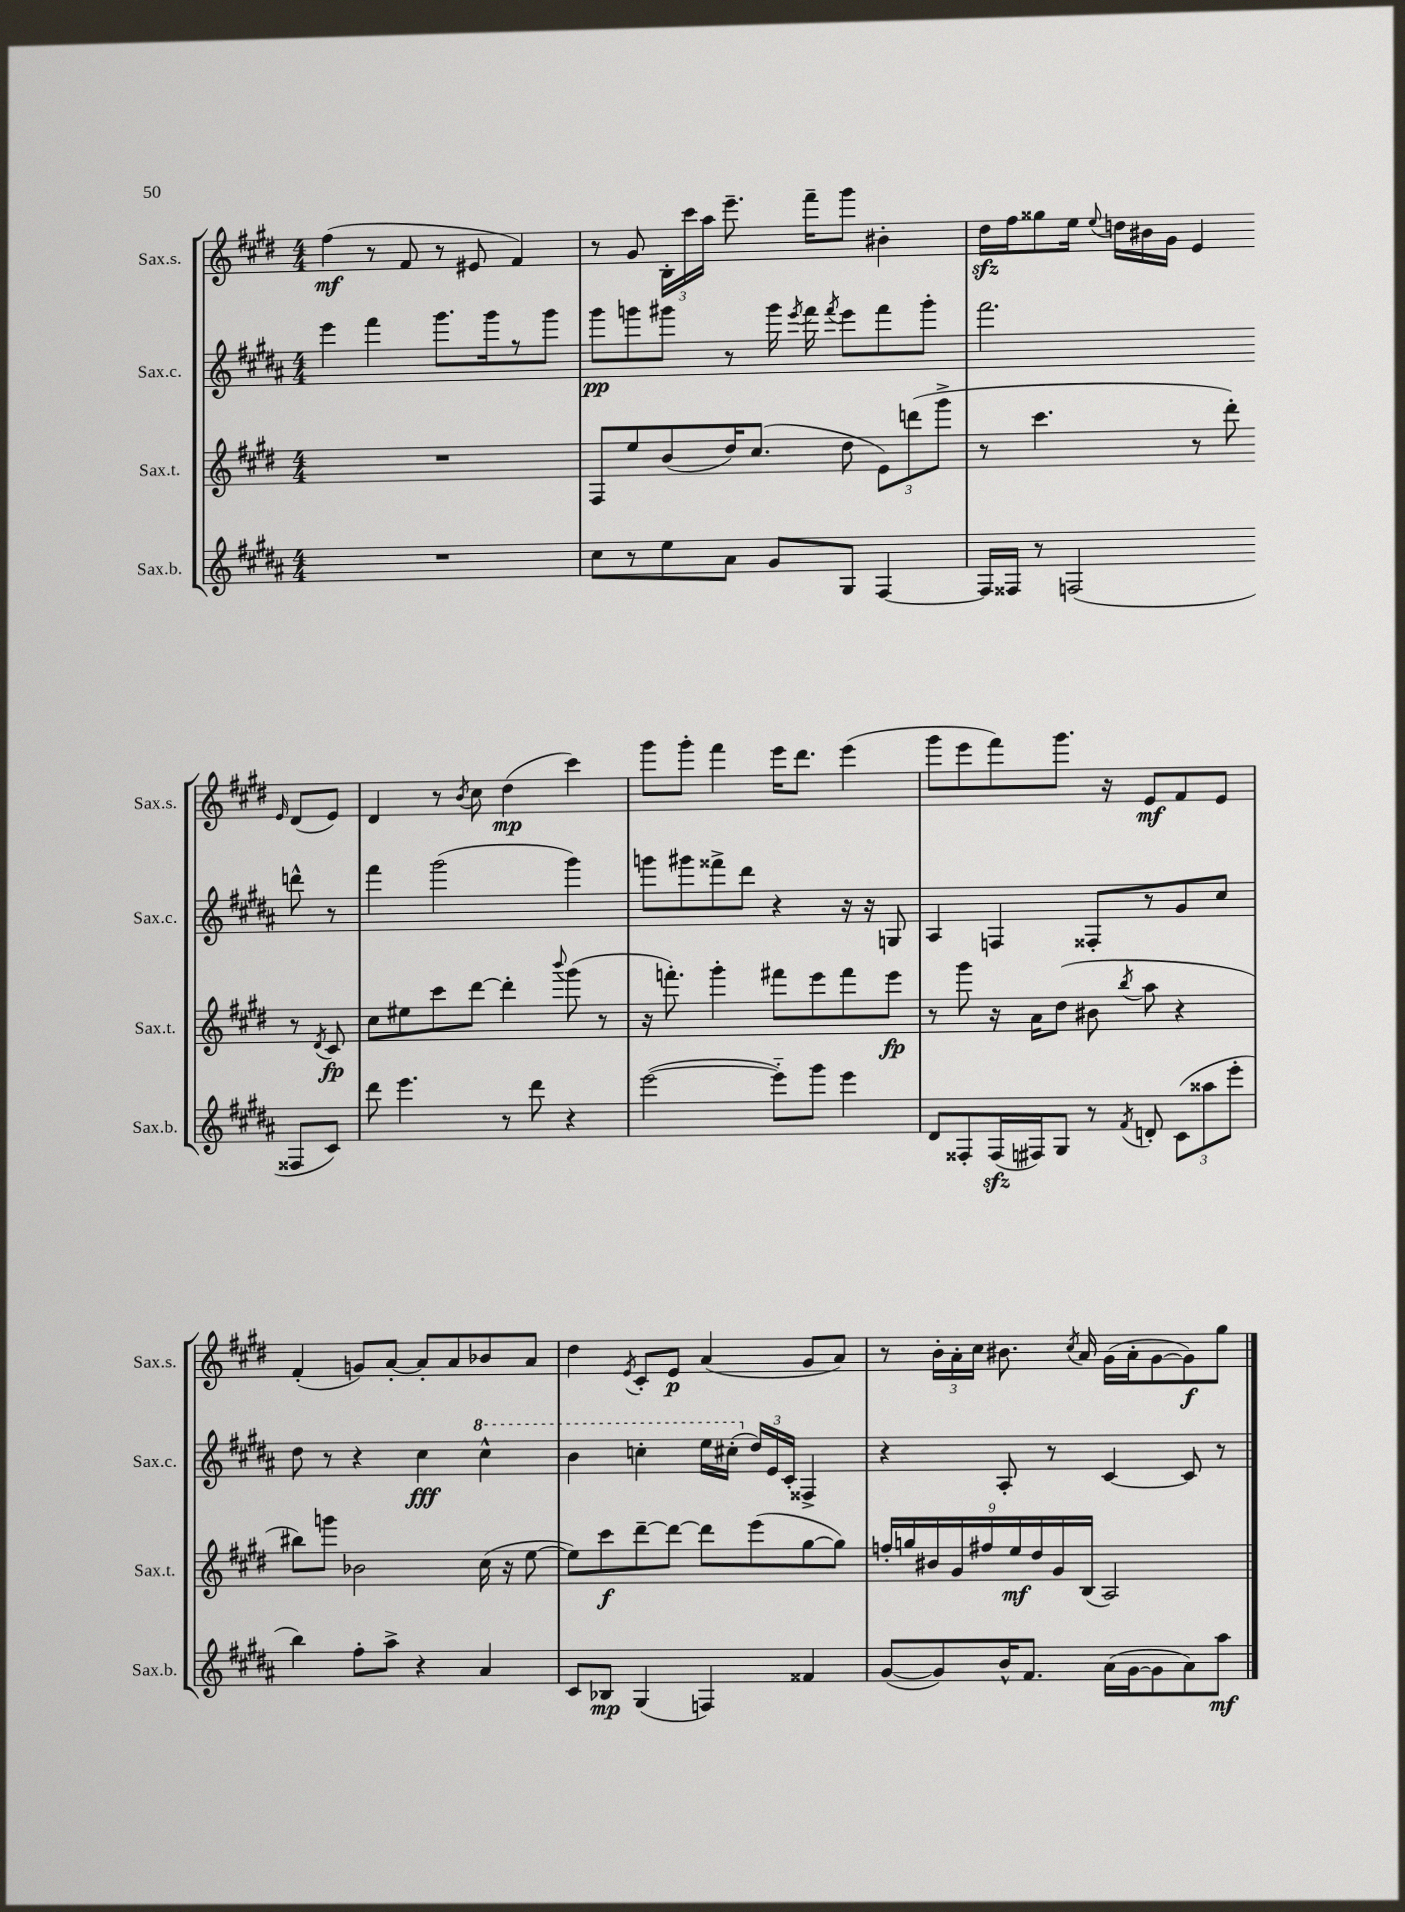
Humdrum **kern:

**kern	**dynam	**kern	**dynam	**kern	**dynam	**kern	**dynam
*part4	*part4	*part3	*part3	*part2	*part2	*part1	*part1
*staff4	*staff4	*staff3	*staff3	*staff2	*staff2	*staff1	*staff1
*I"Sax.b.	*	*I"Sax.t.	*	*I"Sax.c.	*	*I"Sax.s.	*
*I'Sax.b.	*	*I'Sax.t.	*	*I'Sax.c.	*	*I'Sax.s.	*
*clefG2	*	*clefG2	*	*clefG2	*	*clefG2	*
*k[f#c#g#d#a#]	*	*k[f#c#g#d#]	*	*k[f#c#g#d#a#]	*	*k[f#c#g#d#]	*
*M4/4	*	*M4/4	*	*M4/4	*	*M4/4	*
=12	=12	=12	=12	=12	=12	=12	=12
1r	.	1r	.	4eee\	.	(4ff#\	mf
.	.	.	.	4fff#\	.	8r	.
.	.	.	.	.	.	8f#/	.
.	.	.	.	8.ggg#\L	.	8r	.
.	.	.	.	.	.	8e#X/	.
.	.	.	.	16ggg#\k	.	.	.
.	.	.	.	8r	.	4f#/)	.
.	.	.	.	8ggg#\J	.	.	.
=13	=13	=13	=13	=13	=13	=13	=13
8cc#\L	.	8F#/L	.	8ggg#\L	pp	8r	.
8r	.	8ee/	.	8gggn\	.	8g#/	.
8ee\	.	(8b/	.	8ggg#X\J	.	24B'\LL	.
.	.	.	.	.	.	24ccc#\	.
.	.	.	.	.	.	24aa\JJ	.
8a#\J	.	16dd#/K)	.	8r	.	8.eee~\	.
.	.	(8.cc#/J	.	.	.	.	.
8g#/L	.	.	.	16ggg#\	.	.	.
.	.	.	.	8qeee/	.	.	.
.	.	.	.	16fff#\	.	16fff#~\KL	.
.	.	.	.	8qfff#/	.	.	.
8G#/J	.	8dd#\	.	8eee\L	.	8ggg#\J	.
[4F#/	.	12e\L)	.	8fff#\	.	4b#X'\	.
.	.	(12dddn\	.	.	.	.	.
.	.	.	.	8ggg#'\J	.	.	.
.	.	12ggg#^\J	.	.	.	.	.
=14	=14	=14	=14	=14	=14	=14	=14
16F#/LL]	.	8r	.	2.fff#\	.	16dd#zz\LL	.
16F##X/JJ	.	.	.	.	.	16ff#\J	.
8r	.	4.ccc#\	.	.	.	8gg##X\	.
(2Fn/	.	.	.	.	.	16ee\Jk	.
.	.	.	.	.	.	8qqee/	.
.	.	.	.	.	.	16ddn\LL	.
.	.	.	.	.	.	16b#X\	.
.	.	.	.	.	.	16g#\JJ	.
.	.	8r	.	.	.	4e/	.
.	.	8ddd#'\)	.	.	.	.	.
.	.	.	.	.	.	16qqe/	.
8F##X/L	.	8r	.	8dddn^^\	.	(8d#/L	.
.	.	8qd#/	.	.	.	.	.
8c#/J)	.	8c#/	fp	8r	.	8e/J)	.
!!LO:LB:g=z
=15	=15	=15	=15	=15	=15	=15	=15
8ddd#\	.	8cc#\L	.	4fff#\	.	4d#/	.
4.eee\	.	8ee#X\	.	.	.	.	.
.	.	8ccc#\	.	(2ggg#\	.	8r	.
.	.	.	.	.	.	8qb/	.
.	.	[8ddd#\J	.	.	.	8cc#\	.
8r	.	4ddd#'\]	.	.	.	(4dd#\	mp
8ddd#\	.	.	.	.	.	.	.
.	.	8qqbbb/	.	.	.	.	.
4r	.	(8ggg#\	.	4ggg#\)	.	4ccc#\)	.
.	.	8r	.	.	.	.	.
=16	=16	=16	=16	=16	=16	=16	=16
([2eee\	.	16r	.	8gggn\L	.	8ggg#\L	.
.	.	8.fffn'\)	.	.	.	.	.
.	.	.	.	8ggg#X\	.	8ggg#'\J	.
.	.	4ggg#'\	.	8fff##X^\	.	4fff#\	.
.	.	.	.	8ddd#\J	.	.	.
8eee\L])	.	8fff#X\L	.	4r	.	16eee\KL	.
.	.	.	.	.	.	8.ddd#\J	.
8ggg#\J	.	8eee\	.	.	.	.	.
4eee\	.	8fff#\	.	16r	.	(4eee\	.
.	.	.	.	16r	.	.	.
.	.	8eee\J	fp	8Gn/	.	.	.
=17	=17	=17	=17	=17	=17	=17	=17
8d#/L	.	8r	.	4A#/	.	8ggg#\L	.
8F##X'/	.	8ggg#\	.	.	.	8eee\	.
(16F##zz/L	.	16r	.	4Fn/	.	8fff#\)	.
16F#X/J)	.	16a\KL	.	.	.	.	.
8G#/J	.	(8dd#\J	.	.	.	8.ggg#\J	.
8r	.	8b#X\	.	8F##X'/L	.	.	.
.	.	.	.	.	.	16r	.
8qf#/	.	8qbb/	.	.	.	.	.
8dn'/	.	8aa\	.	8r	.	8e/L	mf
(12c#\L	.	4r	.	8g#/	.	8f#/	.
12aa##X\	.	.	.	.	.	.	.
.	.	.	.	8cc#/J	.	8e/J	.
12eee'\J	.	.	.	.	.	.	.
!!LO:LB:g=z
=18	=18	=18	=18	=18	=18	=18	=18
4bb\)	.	8bb#X\L)	.	8dd#\	.	(4f#'/	.
.	.	8gggn\J	.	8r	.	.	.
8ff#'\L	.	2b-X\	.	4r	.	8gn/L)	.
8aa#^\J	.	.	.	.	.	[8a'/J	.
4r	.	.	.	4cc#\	fff	8a'/L]	.
.	.	.	.	.	.	8a/	.
*	*	*	*	*8va	*	*	*
4a#/	.	(16cc#\	.	4ccc#^^\	.	8b-X/	.
.	.	16r	.	.	.	.	.
.	.	[8ee\	.	.	.	8a/J	.
=19	=19	=19	=19	=19	=19	=19	=19
8c#/L	.	8ee\L])	.	4bb\	.	4dd#\	.
8B-X/J	mp	8ccc#\	f	.	.	.	.
.	.	.	.	.	.	8qe/	.
(4G#/	.	[8ddd#~\	.	4cccn'\	.	8c#'/L	.
.	.	8ddd#\J_	.	.	.	8e/J	p
4Fn/)	.	8ddd#\L]	.	16eee\LL	.	(4a/	.
.	.	.	.	(16ccc#X'\JJ	.	.	.
*	*	*	*	*X8va	*	*	*
.	.	(8eee\	.	24dd#/LL)	.	.	.
.	.	.	.	24e/	.	.	.
.	.	.	.	24c#'/JJ	.	.	.
4f##X/	.	[8gg#\	.	4F##X^/	.	8g#/L	.
.	.	8gg#\J])	.	.	.	8a/J)	.
=20	=20	=20	=20	=20	=20	=20	=20
([8g#/L	.	18ffn'/LL	.	4r	.	8r	.
.	.	18ggn/	.	.	.	.	.
.	.	18b#X/	.	.	.	.	.
8g#/])	.	.	.	.	.	24b'\LL	.
.	.	18g#/	.	.	.	24a'\	.
.	.	.	.	.	.	24cc#\JJ	.
.	.	18ff#X/	.	.	.	.	.
16b^^/K	.	.	.	8A#'/	.	8.b#X\	.
.	.	18ee/	mf	.	.	.	.
8.f#/J	.	.	.	.	.	.	.
.	.	18dd#/	.	.	.	.	.
.	.	.	.	8r	.	.	.
.	.	18g#/	.	.	.	.	.
.	.	.	.	.	.	8qcc#/	.
.	.	.	.	.	.	16a/	.
.	.	(18B/JJ	.	.	.	.	.
(16a#\LL	.	2A/)	.	[4c#/	.	(16g#\LL	.
[16g#\J	.	.	.	.	.	16a'\J	.
8g#\]	.	.	.	.	.	[8g#\	.
8a#\)	.	.	.	8c#/]	.	8g#\])	f
8aa#\J	mf	.	.	8r	.	8gg#\J	.
==	==	==	==	==	==	==	==
*-	*-	*-	*-	*-	*-	*-	*-
